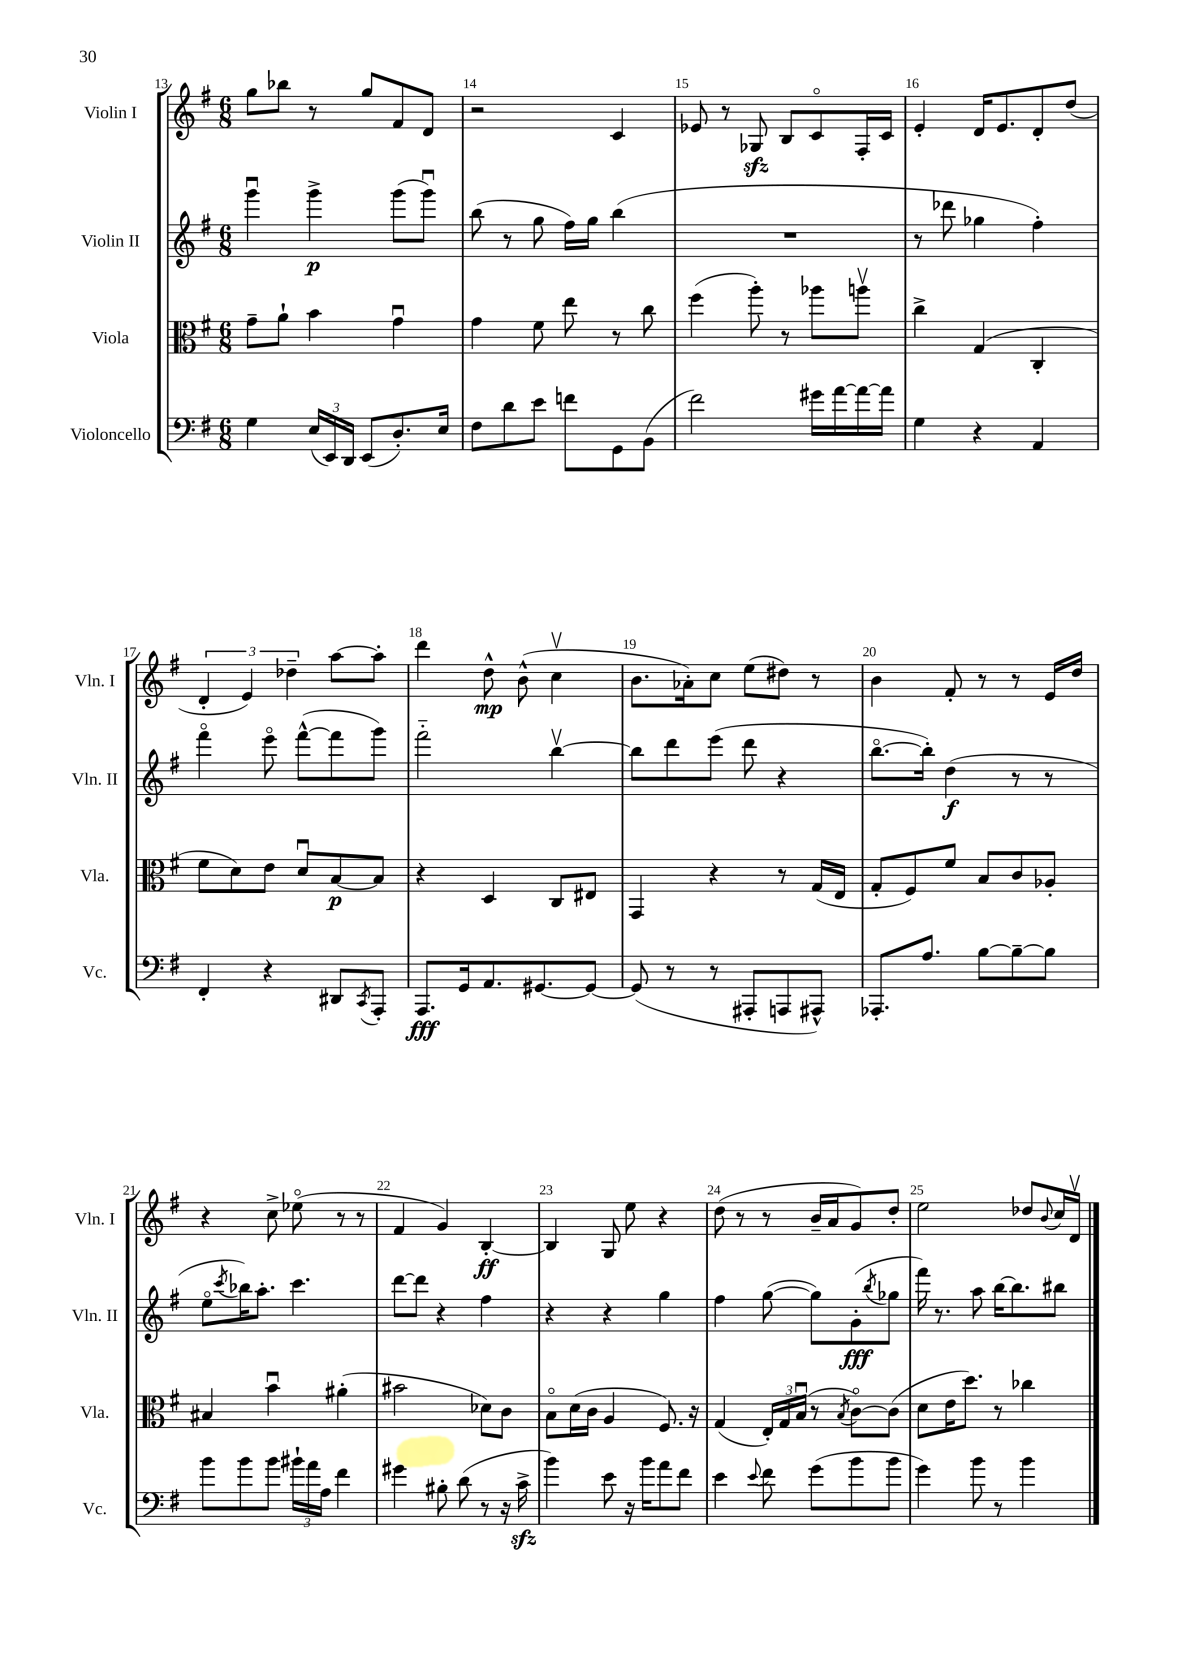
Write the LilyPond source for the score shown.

<<
\new StaffGroup <<
\new Staff = "s0" \with { instrumentName = "Violin I" shortInstrumentName = "Vln. I" } {
    \clef treble \key g \major \numericTimeSignature \time 6/8
    g''8 bes''8 r8 g''8 fis'8 d'8 |
    r2 c'4 |
    ees'8 r8 ges8\sfz b8 c'8\flageolet fis16-. c'16 |
    e'4-. d'16 e'8. d'8-. d''8( |
    \tuplet 3/2 { d'4-. e'4) des''4-- } a''8~ a''8-. |
    d'''4 d''8-^\mp b'8-^( c''4\upbow |
    b'8. aes'16-.) c''8 e''8( dis''8) r8 |
    b'4 fis'8-. r8 r8 e'16 d''16 |
    r4 c''8-> ees''8\flageolet( r8 r8 |
    fis'4 g'4) b4~-.\ff |
    b4 g8 e''8 r4 |
    d''8( r8 r8 b'16-- a'16 g'8) d''8-. |
    e''2 des''8 \appoggiatura { b'8 } c''16 d'16\upbow \bar "|." |
}
\new Staff = "s1" \with { instrumentName = "Violin II" shortInstrumentName = "Vln. II" } {
    \clef treble \key g \major \numericTimeSignature \time 6/8
    g'''4\downbow g'''4->\p g'''8( g'''8\downbow) |
    b''8( r8 g''8 fis''16) g''16 b''4( |
    R2. |
    r8 des'''8 ges''4 fis''4-.) |
    fis'''4\flageolet e'''8\flageolet fis'''8~-^( fis'''8 g'''8) |
    fis'''2-_ b''4~\upbow |
    b''8 d'''8 e'''8( d'''8 r4 |
    b''8.~\flageolet b''16-.) d''4\f( r8 r8 |
    e''8\flageolet \acciaccatura { c'''8 } bes''16) a''8.-. c'''4. |
    d'''8~ d'''8 r4 fis''4 |
    r4 r4 g''4 |
    fis''4 g''8~( g''8) g'8-.\fff( \acciaccatura { b''8 } ges''8 |
    fis'''16) r8. a''8 b''16~ b''8. bis''8 \bar "|." |
}
\new Staff = "s2" \with { instrumentName = "Viola" shortInstrumentName = "Vla." } {
    \clef alto \key g \major \numericTimeSignature \time 6/8
    g'8-- a'8-! b'4 g'4\downbow |
    g'4 fis'8 e''8 r8 c''8 |
    fis''4( a''8-.) r8 aes''8 a''8\upbow |
    c''4-> g4( c4-. |
    fis'8 d'8) e'8 d'8\downbow b8~\p b8 |
    r4 d4 c8 eis8 |
    g,4 r4 r8 g16( e16 |
    g8-. fis8) fis'8 b8 c'8 aes8-. |
    bis4 b'4\downbow ais'4-.( |
    bis'2 des'8) c'8 |
    b8\flageolet d'16( c'16 a4 fis8.) r16 |
    g4( \tuplet 3/2 { e16-.) g16 b16\downbow( } r8 \acciaccatura { b8 } c'8~\flageolet) c'8( |
    d'8 e'16 d''8.) r8 ces''4 \bar "|." |
}
\new Staff = "s3" \with { instrumentName = "Violoncello" shortInstrumentName = "Vc." } {
    \clef bass \key g \major \numericTimeSignature \time 6/8
    g4 \tuplet 3/2 { e16( e,16) d,16 } e,8( d8.-.) e16 |
    fis8 d'8 e'8 f'8 g,8 b,8( |
    fis'2) gis'16 a'16~ a'16~ a'16 |
    g4 r4 a,4 |
    fis,4-. r4 dis,8 \acciaccatura { c,8 } a,,8-. |
    a,,8.\fff g,16 a,8. gis,8.~ gis,8~ |
    gis,8( r8 r8 ais,,8-. a,,8 ais,,8-^) |
    aes,,8.-. a8. b8~ b8~-- b8 |
    b'8 b'8 b'8 \tuplet 3/2 { bis'16-! a'16 a16 } fis'4 |
    gis'4 bis8-. d'8( r8 r16 c'16->\sfz |
    b'4) e'8 r16 b'16 a'8 fis'8 |
    e'4 \appoggiatura { e'8 } fis'8 g'8( b'8 b'8 |
    g'4) b'8 r8 b'4 \bar "|." |
}
>>
>>
\layout { \context { \Score currentBarNumber = #13 \override BarNumber.break-visibility = ##(#f #t #t) barNumberVisibility = #all-bar-numbers-visible } }
